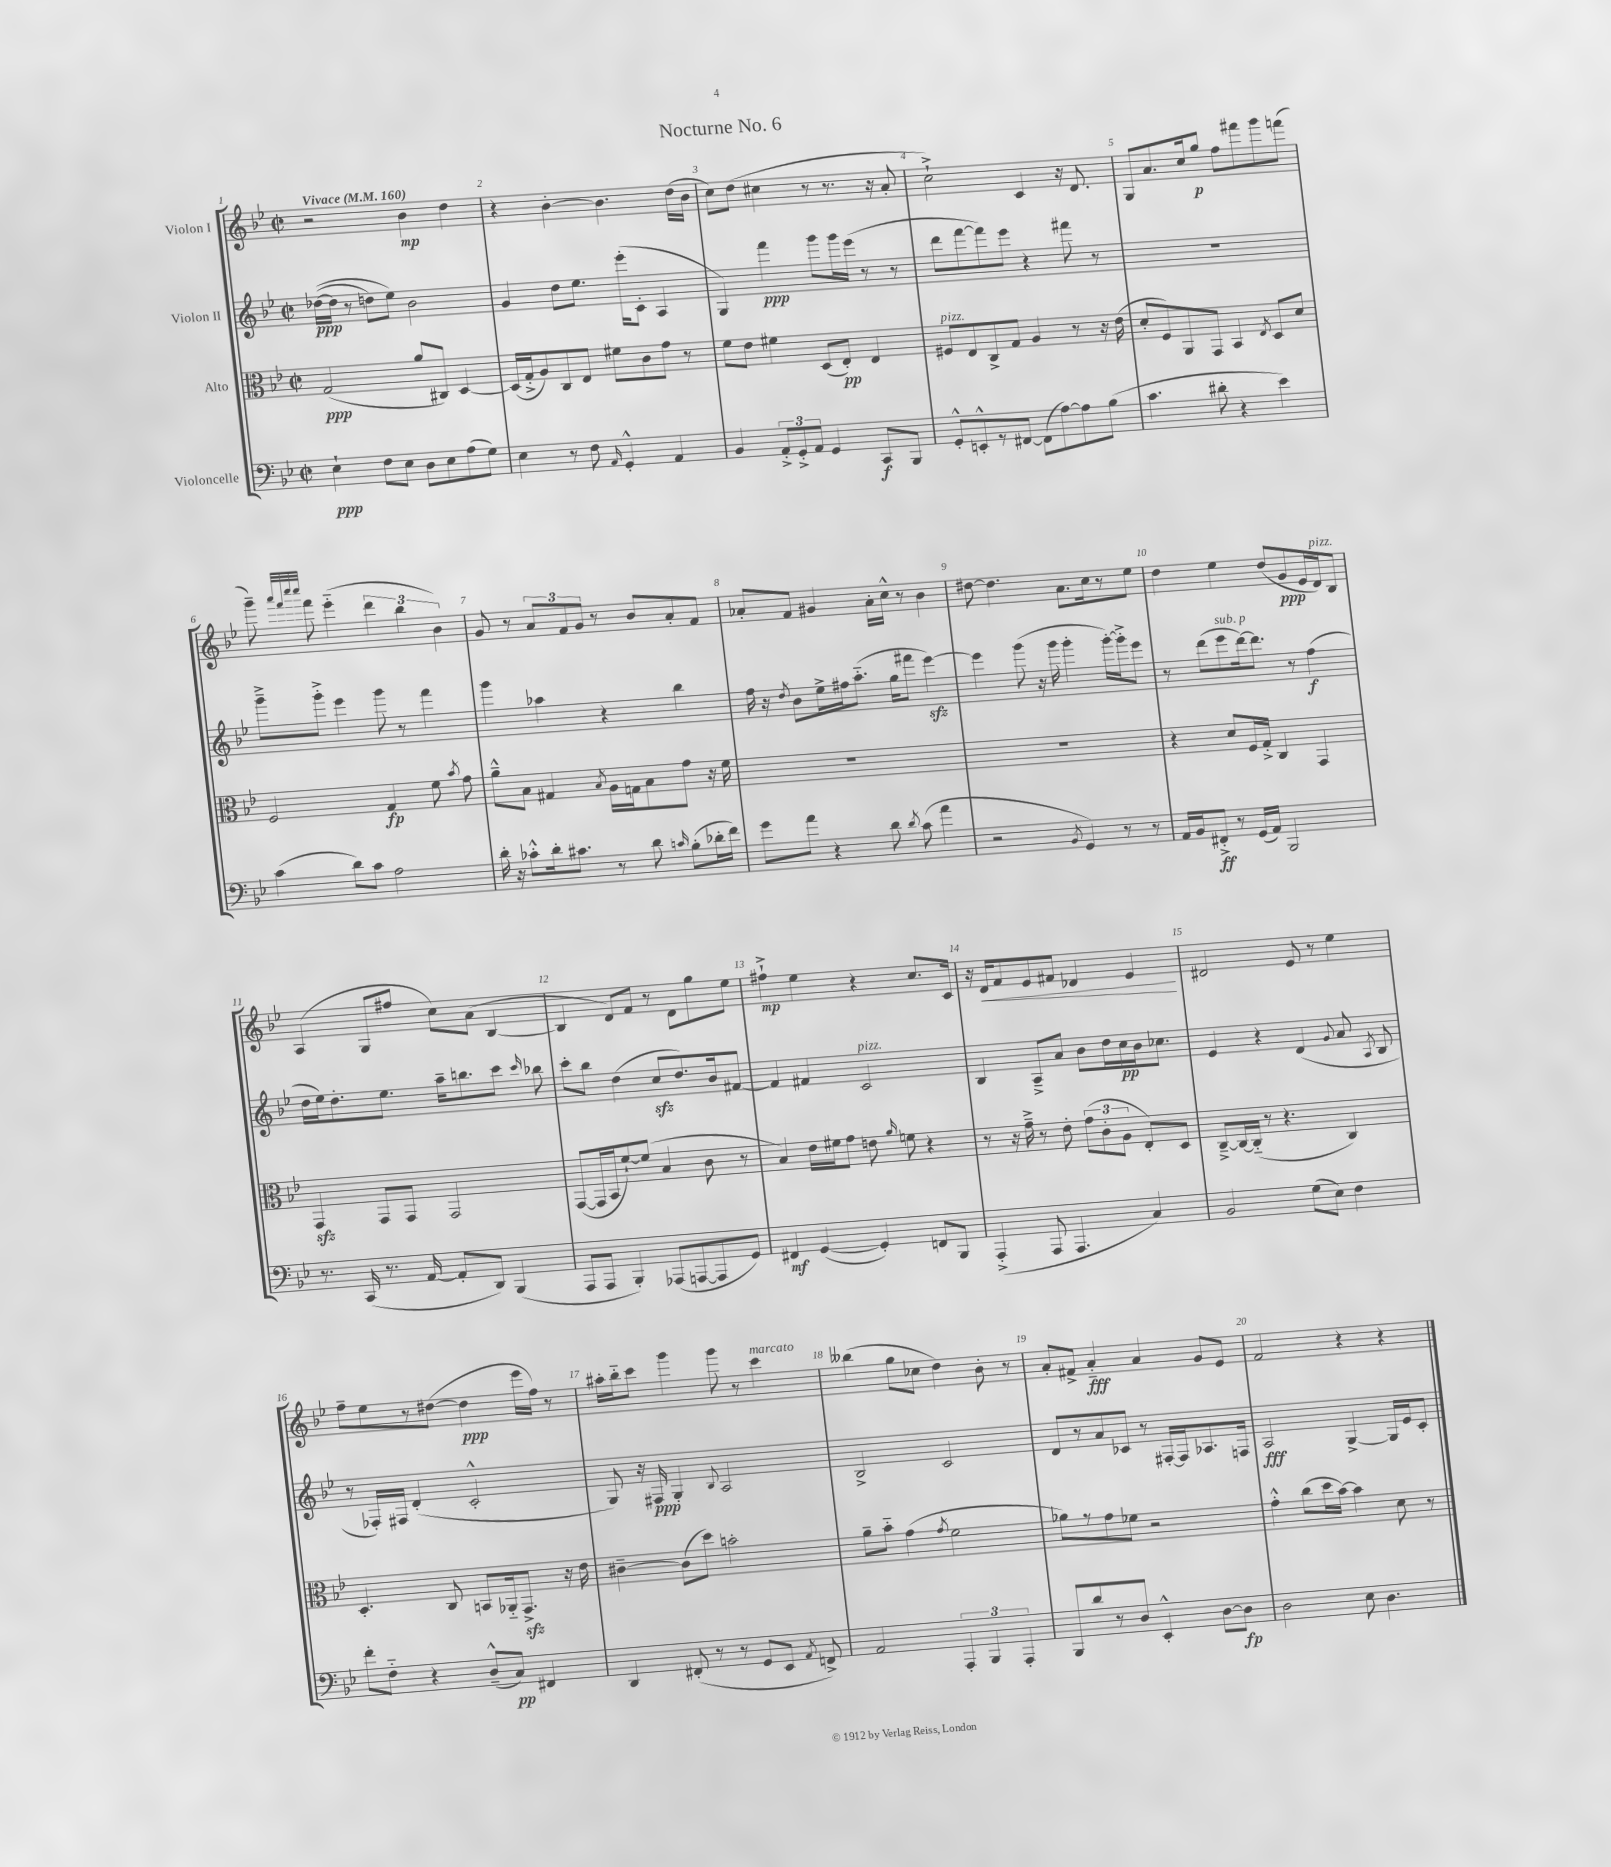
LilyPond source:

\header { title = "Nocturne No. 6" }
<<
\new StaffGroup <<
\new Staff = "s0" \with { instrumentName = "Violon I" } {
    \clef treble \key bes \major \defaultTimeSignature \time 2/2 \tempo "Vivace" 4 = 160
    \autoBeamOff r2 bes'4\mp d''4 |
    r4 bes'4~-. bes'4. d''16[( bes'16] |
    c''8[) d''8]( cis''4 r8 r8. r16 a'8-. |
    c''2-!->) c'4 r16 d'8. |
    g8[ a'8. c''16 g''8]\p f''8[ fis'''8 g'''8 f'''8]( |
    g'''8--) \grace { a'''32[ f'''32 c''''32 c''''32] } f'''8 ees'''4-_( \tuplet 3/2 { d'''4 bes''4 bes'4) } |
    g'8 r8 \tuplet 3/2 { a'8[ f'8 g'8] } r8 bes'8[ a'8-. f'8] |
    aes'8[-. f'8] gis'4 aes'16[-. c''16]-^ r8 bes'4 |
    dis''8~ dis''4. a'8.[ c''16 r8 ees''8] |
    d''4 ees''4 d''8[( g'8\ppp ees'16 d'16^\markup { \italic "pizz." }) bes8] |
    a4( g8[ fis''8] c''8[) a'8]( bes4~ |
    bes4 d'8[) f'8] r8 d'8[ g''8 ees''8] |
    fis''4-!->\mp ees''4 r4 c''8.[ c'16] |
    r16 d'16[\< f'8 ees'8 fis'8] des'4 ees'4\! |
    dis'2 ees'8 r8 ees''4 |
    f''8[-- ees''8 r8 dis''8]~( dis''4\ppp ees'''16[ f''16]) r8 |
    ais''16[-. bes''16-_ c'''8] g'''4 g'''8 r8 c'''4^\markup { \italic "marcato" } |
    beses''4( g''8[ ces''8] d''4) bes'8-. r8 |
    a'8[-. fis'8]-> a'4-_\fff a'4 g'8[ ees'8] |
    f'2 r4 r4 \bar "|." |
}
\new Staff = "s1" \with { instrumentName = "Violon II" } {
    \clef treble \key bes \major \defaultTimeSignature \time 2/2
    \autoBeamOff des''16[~\ppp(\( des''16] r8 d''8[) ees''8]\) bes'2 |
    g'4 d''8[ ees''8.] ees'''16[-.( c'8]-. a4 |
    g4) f'''4\ppp g'''8[ g'''16 ees'''16]( r8 r8 |
    d'''8[ f'''8~ f'''8) ees'''8] r4 fis'''8 r8 |
    R1 |
    g'''8[---> g'''8]-.-> ees'''4 g'''8 r8 f'''4 |
    g'''4 aes''4 r4 bes''4 |
    f''16 r16 \acciaccatura { d''8 } bes'8[ ees''16-> fis''16 a''8.]-_( g''16[ fis'''8] ees'''4~\sfz) |
    ees'''4 g'''8( r16 g'''16 g'''4-. g'''16[~-.) g'''16-.-> ees'''8] |
    r8 d'''8[( ees'''8^\markup { \italic "sub. p" } d'''16~) d'''8.] r8 f''4\f( |
    d''16[ ees''16) d''8.-. ees''8.] a''16[-- b''8. c'''8] \grace { c'''16 } bes''8 |
    c'''8[-. bes''8] d''4( c''8[\sfz d''8.) bes'16 fis'8]~ |
    fis'4 fis'4 c'2^\markup { \italic "pizz." } |
    bes4 a8[---> a'8] bes'8[ d''16 c''16\pp bes'16 ces''8.] |
    ees'4 r4 d'4( \appoggiatura { g'8 } a'8 \acciaccatura { a8 } bes8 |
    r8 fes16[-.) fis16] d'4-.( c'2-.-^ |
    g8) r16 fis16\ppp g4-. \appoggiatura { bes8 } a2 |
    bes2-> c'2 |
    d'8[ r8 a'8 ces'8] r8 fis16[~-. fis16 aes8. f16] |
    a2\fff g4~-> g16[ ees'16 c'8]-. \bar "|." |
}
\new Staff = "s2" \with { instrumentName = "Alto" } {
    \clef alto \key bes \major \defaultTimeSignature \time 2/2
    \autoBeamOff g2\ppp( a'8[ cis8]) d4~ |
    d16[( g16-.-> a8) c8 ees8] fis'8[ c'8 g'8] r8 |
    f'8[ ees'8] fis'4 d8[( ees8]-.\pp) ees4 |
    fis8[^\markup { \italic "pizz." } ees8 c8-> g8] a4 r8 r16 ees'16( |
    d'8[-. f8) a,8 g,8] bes,4 \acciaccatura { ees8 } d8[ d'8] |
    f2 g4\fp f'8 \acciaccatura { bes'8 } g'8 |
    a'8[---^ bes8] gis4 \acciaccatura { bes8 } a16[ g16 bes8 g'8] r16 f'16 |
    R1 |
    R1 |
    r4 d'8[ f16 g16]-.-> c4 g,4 |
    g,4\sfz g,8[ g,8] g,2 |
    g,8[~( g,16 bes,16 f'8~-!) f'8]( bes4 c'8 r8 |
    bes4) ees'16[ fis'16 g'8] e'8 \grace { a'16 } f'8 r4 |
    r8 r16 g'16---> r8 ees'8-. \tuplet 3/2 { g'8[( c'8-. a8] } ees8[-.) d8] |
    c8[~---> c16~ c16]-_( r8 r4. c4) |
    d4.-. c8 b,8[ aes,16-_ g,8.]->\sfz r16 ees'16 |
    cis'4~-- cis'8[( d''8]) b'2-. |
    a'8[-- bes'8]-_ g'4( \acciaccatura { g'8 } f'2 |
    aes'8[) r8 g'8 fes'8] r2 |
    g'4-.-^ c''8[( d''16 bes'16]~) bes'4 d'8 r8 \bar "|." |
}
\new Staff = "s3" \with { instrumentName = "Violoncelle" } {
    \clef bass \key bes \major \defaultTimeSignature \time 2/2
    \autoBeamOff ees4-!\ppp f8[ ees8] d8[ ees8 a8( g8]) |
    ees4 r8 f8 \grace { a,16 } g,4-.-^ a,4 |
    bes,4 \tuplet 3/2 { a,8[-.-> g,8-.-> a,8] } g,4 c,8[\f bes,,8] |
    g,8[-.-^ e,8-.-^ r8 fis,8]~ fis,8[( a8~) a8 bes8]( |
    c'4. dis'8-. r4 ees'4) |
    c'4( d'8[) c'8] a2 |
    d'16-. r16 ces'8[-.-^ d'16-. cis'8.] r8 d'8 \grace { c'16 } bes8[-.( des'16-. f'16]) |
    g'8[ a'8] r4 d'8 \acciaccatura { d'8 } c'8( a'4 |
    r2 \acciaccatura { bes,8 } g,4) r8 r8 |
    a,16[ bes,16 fis,8]-.->\ff r8 g,16[( a,16]) bes,,2 |
    r8. c,16( r8. a,16~ a,8[-. d,8]) bes,,4( |
    a,,8[ a,,8] bes,,4-.) aes,,8[( a,,8~ a,,8 g,8]) |
    fis,4\mf g,4~( g,4-.) f,8[ bes,,8] |
    a,,4-.->( a,,8 a,,4. c4) |
    bes,2 g8[( ees8]) f4 |
    f'8[-. f8]-_ r4 d8[---^( c8]\pp) fis,4 |
    d,4 fis,8-.( r8 r8 g,8[ ees,8] \acciaccatura { a,8 } f,8->) |
    a,2 \tuplet 3/2 { a,,4-. bes,,4 a,,4-. } |
    bes,,8[ d'8 r8 d8] ees,4-.-^ d8[~ d8]\fp |
    d2 ees8 d4. \bar "|." |
}
>>
>>
\layout { \context { \Score \override BarNumber.break-visibility = ##(#f #t #t) barNumberVisibility = #all-bar-numbers-visible } }
